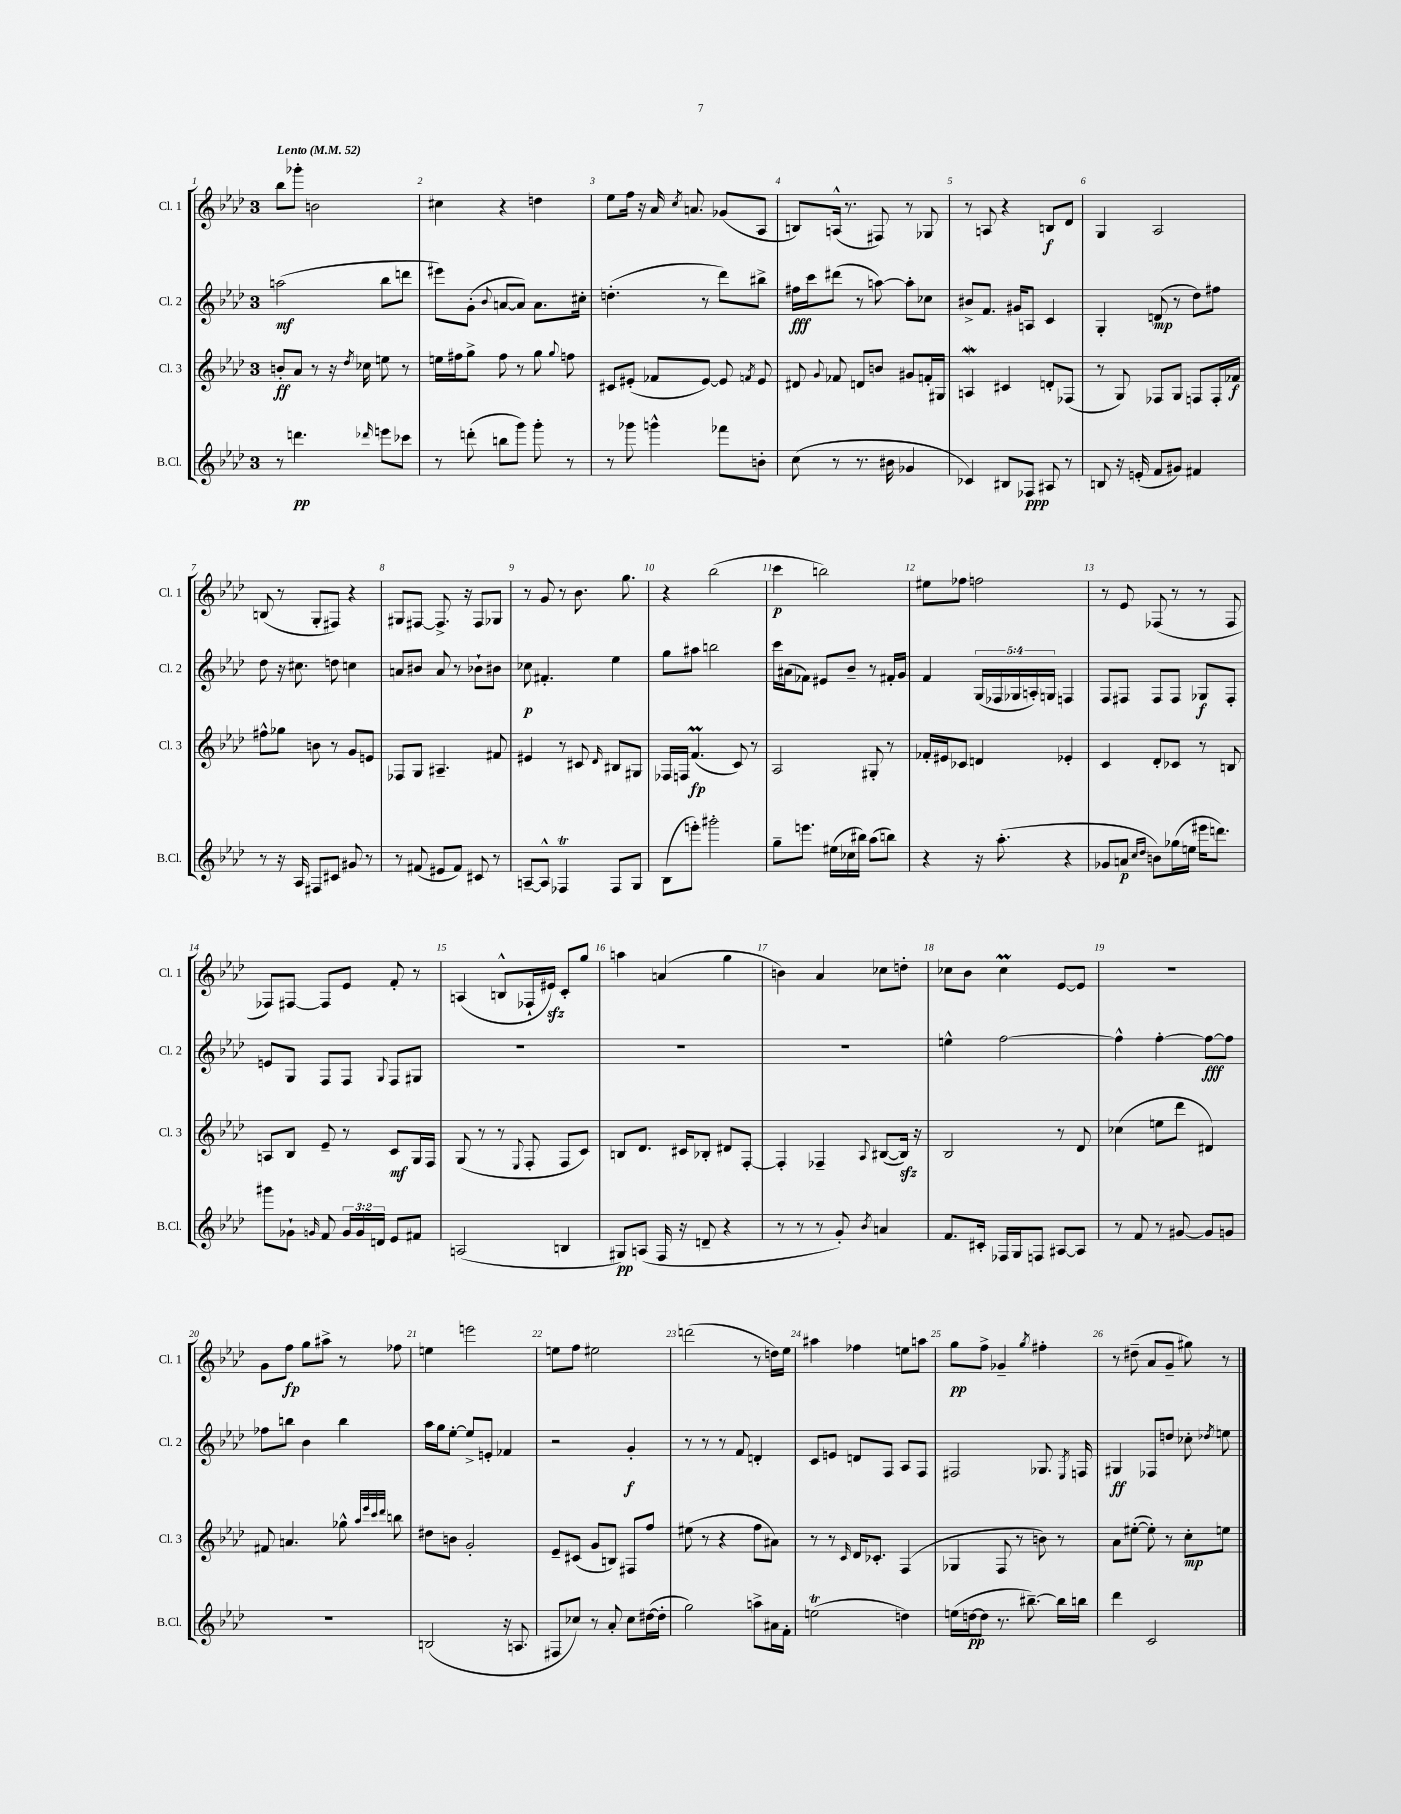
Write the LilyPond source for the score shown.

<<
\new StaffGroup <<
\new Staff = "s0" \with { instrumentName = "Cl. 1" shortInstrumentName = "Cl. 1" } {
    \clef treble \key aes \major \once \override Staff.TimeSignature.style = #'single-digit \time 3/4 \tempo "Lento" 4 = 52
    \autoBeamOff bes''8[ ges'''8]-. b'2 |
    cis''4 r4 d''4 |
    ees''8[ f''16] r16 aes'16 \acciaccatura { c''8 } a'8. ges'8[( aes8] |
    b8[) a16]-^( r8. fis8) r8 ges8 |
    r8 a8 r4 b8[\f des'8] |
    g4 aes2 |
    b8( r8 g8[-. fis8]) r4 |
    gis8[ fis8]~ fis8.-> r16 fis8[ ges8] |
    r8 g'8 r8 bes'8. g''8. |
    r4 bes''2( |
    c'''4\p b''2) |
    eis''8[ fes''8] f''2 |
    r8 ees'8 fes8( r8 r8 fes8 |
    fes8[) fis8]~ fis8[ ees'8] f'8-. r8 |
    a4( b8[-^ fes16-! eis'16]\sfz) c'8[-. g''8] |
    a''4 a'4( g''4 |
    b'4) aes'4 ces''8[ d''8]-. |
    ces''8[ bes'8] ces''4\prall ees'8[~ ees'8] |
    R2. |
    g'8[ f''8]\fp g''8[ ais''8]-> r8 fes''8 |
    e''4 e'''2 |
    e''8[ f''8] eis''2 |
    d'''2( r8 d''16[) ees''16] |
    ais''4 fes''4 e''8[ a''8] |
    g''8[\pp f''8]-> ges'4-- \acciaccatura { g''8 } fis''4-. |
    r8 dis''8--( aes'8[ g'8]-- gis''8) r8 \bar "|." |
}
\new Staff = "s1" \with { instrumentName = "Cl. 2" shortInstrumentName = "Cl. 2" } {
    \clef treble \key aes \major \once \override Staff.TimeSignature.style = #'single-digit \time 3/4 \override Staff.TupletNumber.text = #tuplet-number::calc-fraction-text
    \autoBeamOff a''2\mf( bes''8[ d'''8] |
    eis'''8[) g'8]-.( \appoggiatura { bes'8 } a'8[~ a'8]) a'8.[ cis''16]-. |
    d''4.-.( r8 des'''8[) bis''8]-> |
    fis''16[\fff c'''16 dis'''8]( r8 a''8~) a''8[-. ces''8] |
    bis'8[-> f'8.] gis'16[ a8] c'4 |
    g4-. d'8\mp( r8 des''8[) fis''8] |
    des''8 r16 cis''8. d''8 c''4 |
    a'8[ bis'8] a'8 r8 bes'8[-! bis'8] |
    ces''8\p fis'4.-. ees''4 |
    g''8[ ais''8] b''2 |
    c'''16[ ais'16( fes'8]) eis'8[ bes'8]-- r8 fis'16[-. g'16] |
    f'4 \tuplet 5/4 { g16[( fes16 ges16 a16-.) g16] } f4 |
    f8[ fis8] fis8[ fis8] ges8[\f fis8]-. |
    e'8[ g8] f8[ f8] \appoggiatura { g8 } f8[ gis8] |
    R2. |
    R2. |
    R2. |
    e''4-^ f''2~ |
    f''4-^ f''4~-. f''8[~\fff f''8] |
    fes''8[ b''8] bes'4 b''4 |
    aes''16[ g''16 ees''8]~-. ees''8[-> e'8]-. fes'4 |
    r2 g'4-.\f |
    r8 r8 r8 f'8 d'4-. |
    c'8[ e'8] d'8[ f8] aes8[ f8] |
    fis2 ges8. \acciaccatura { ees8 } f16 |
    gis4\ff fes8[ d''8] ces''8-. \acciaccatura { des''8 } e''8 \bar "|." |
}
\new Staff = "s2" \with { instrumentName = "Cl. 3" shortInstrumentName = "Cl. 3" } {
    \clef treble \key aes \major \once \override Staff.TimeSignature.style = #'single-digit \time 3/4
    \autoBeamOff b'8[-.\ff aes'8] r8 r16 \acciaccatura { des''8 } ces''16 e''8 r8 |
    e''16[ fis''16 g''8]-> fis''8 r8 g''8 \appoggiatura { g''8 } f''8 |
    cis'8[ eis'8]-.( fes'8[ eis'8]~) eis'8 \acciaccatura { f'8 } eis'8 |
    dis'8 \appoggiatura { g'8 } fes'8 d'8[ b'8] gis'8[ f'16-. gis16] |
    a4\mordent cis'4 d'8[-. fes8]( |
    r8 g8) fes8[ g8] f8[ f16-. fes'16]\f |
    fis''8[-^ ges''8] b'8 r8 g'8[ e'8] |
    fes8[ g8] ais4.-- fis'8 |
    eis'4 r8 cis'8 \grace { des'16 } bis8[ gis8] |
    fes16[ f16] f'4.\prall\fp( c'8) r8 |
    aes2 gis8-. r8 |
    fes'16[-. eis'16 ces'8] d'4 ees'4-. |
    c'4 des'8[-. ces'8] r8 b8 |
    a8[ bes8] ees'8-- r8 c'8[\mf g16 f16] |
    g8( r8 r8 \appoggiatura { ees8 } f8-. f8[ c'8]) |
    b8[ des'8.] cis'16[ bes8]-. dis'8[ f8]~-. |
    f4-. fes4-- \appoggiatura { aes8 } bis8[~( bis16]\sfz) r16 |
    bes2 r8 des'8 |
    ces''4( e''8[ des'''8] dis'4) |
    fis'8 a'4. ges''8-^ \grace { aes''32[ ees'''32 c'''32 des'''32] } b''8 |
    dis''8[ b'8] g'2-. |
    ees'8[-- cis'8]( g'8[ b8]) fis8[ f''8] |
    eis''8( r8 r4 f''8[ ais'8]) |
    r8 r8 \grace { c'16 } des'16[ ces'8.]-. f4( |
    ges4 f8 r8 b'8) r8 |
    aes'8[ eis''8]~-.( eis''8-.) r8 c''8[-.\mp e''8] \bar "|." |
}
\new Staff = "s3" \with { instrumentName = "B.Cl." shortInstrumentName = "B.Cl." } {
    \clef treble \key aes \major \once \override Staff.TimeSignature.style = #'single-digit \time 3/4 \override Staff.TupletNumber.text = #tuplet-number::calc-fraction-text
    \autoBeamOff r8 d'''4.\pp \grace { des'''16 } e'''8[ ces'''8] |
    r8 d'''8-.( b''8[ g'''8]) g'''8-. r8 |
    r8 ges'''8 g'''4-^ fes'''8[ b'8]-. |
    c''8( r8 r8. bis'16 ges'4 |
    ces'4) bis8[ fes8]\ppp ais8 r8 |
    b8 r16 e'16-.( f'8[ gis'8]) fis'4 |
    r8 r16 aes16 fis8[ cis'8] gis'8 r8 |
    r8 fis'8( eis'8[ fis'8]) cis'8 r8 |
    a8[~-- a8]-^ fes4\trill fes8[ g8] |
    bes8[( e'''8]-.) gis'''2-. |
    g''8[-- e'''8.] eis''16[( ces''16 bis''16]) aes''8[( b''8]) |
    r4 r16 aes''8.-.( r4 |
    ges'8[ a'8]\p \grace { c''16[ des''16] } b'8[) ges''16( e''16] eis'''16[ d'''8.]) |
    gis'''8[ ges'8]-! \grace { g'16 } f'8 \tuplet 3/2 { g'16[ g'16 d'16] } ees'8[ fis'8] |
    a2( b4 |
    gis8[\pp) a8]( f16 r16 d'8-- r4 |
    r8 r8 r8 g'8-.) \acciaccatura { bes'8 } a'4 |
    f'8.[ cis'16]-. fes16[ g16 f8] ais8[~ ais8] |
    r8 f'8 r8 gis'8~ gis'8[ g'8] |
    R2. |
    b2( r16 a8. |
    fis8[ ces''8]) r8 aes'8-. ces''8[ dis''16~( dis''16]-. |
    g''2) a''8[-> ais'16 f'16]-. |
    e''2\trill( d''4) |
    e''16[( d''16~\pp d''8] r8. bis''8.~--) bis''16[ b''16] |
    des'''4 c'2 \bar "|." |
}
>>
>>
\layout { \context { \Score \override BarNumber.break-visibility = ##(#f #t #t) barNumberVisibility = #all-bar-numbers-visible } }
